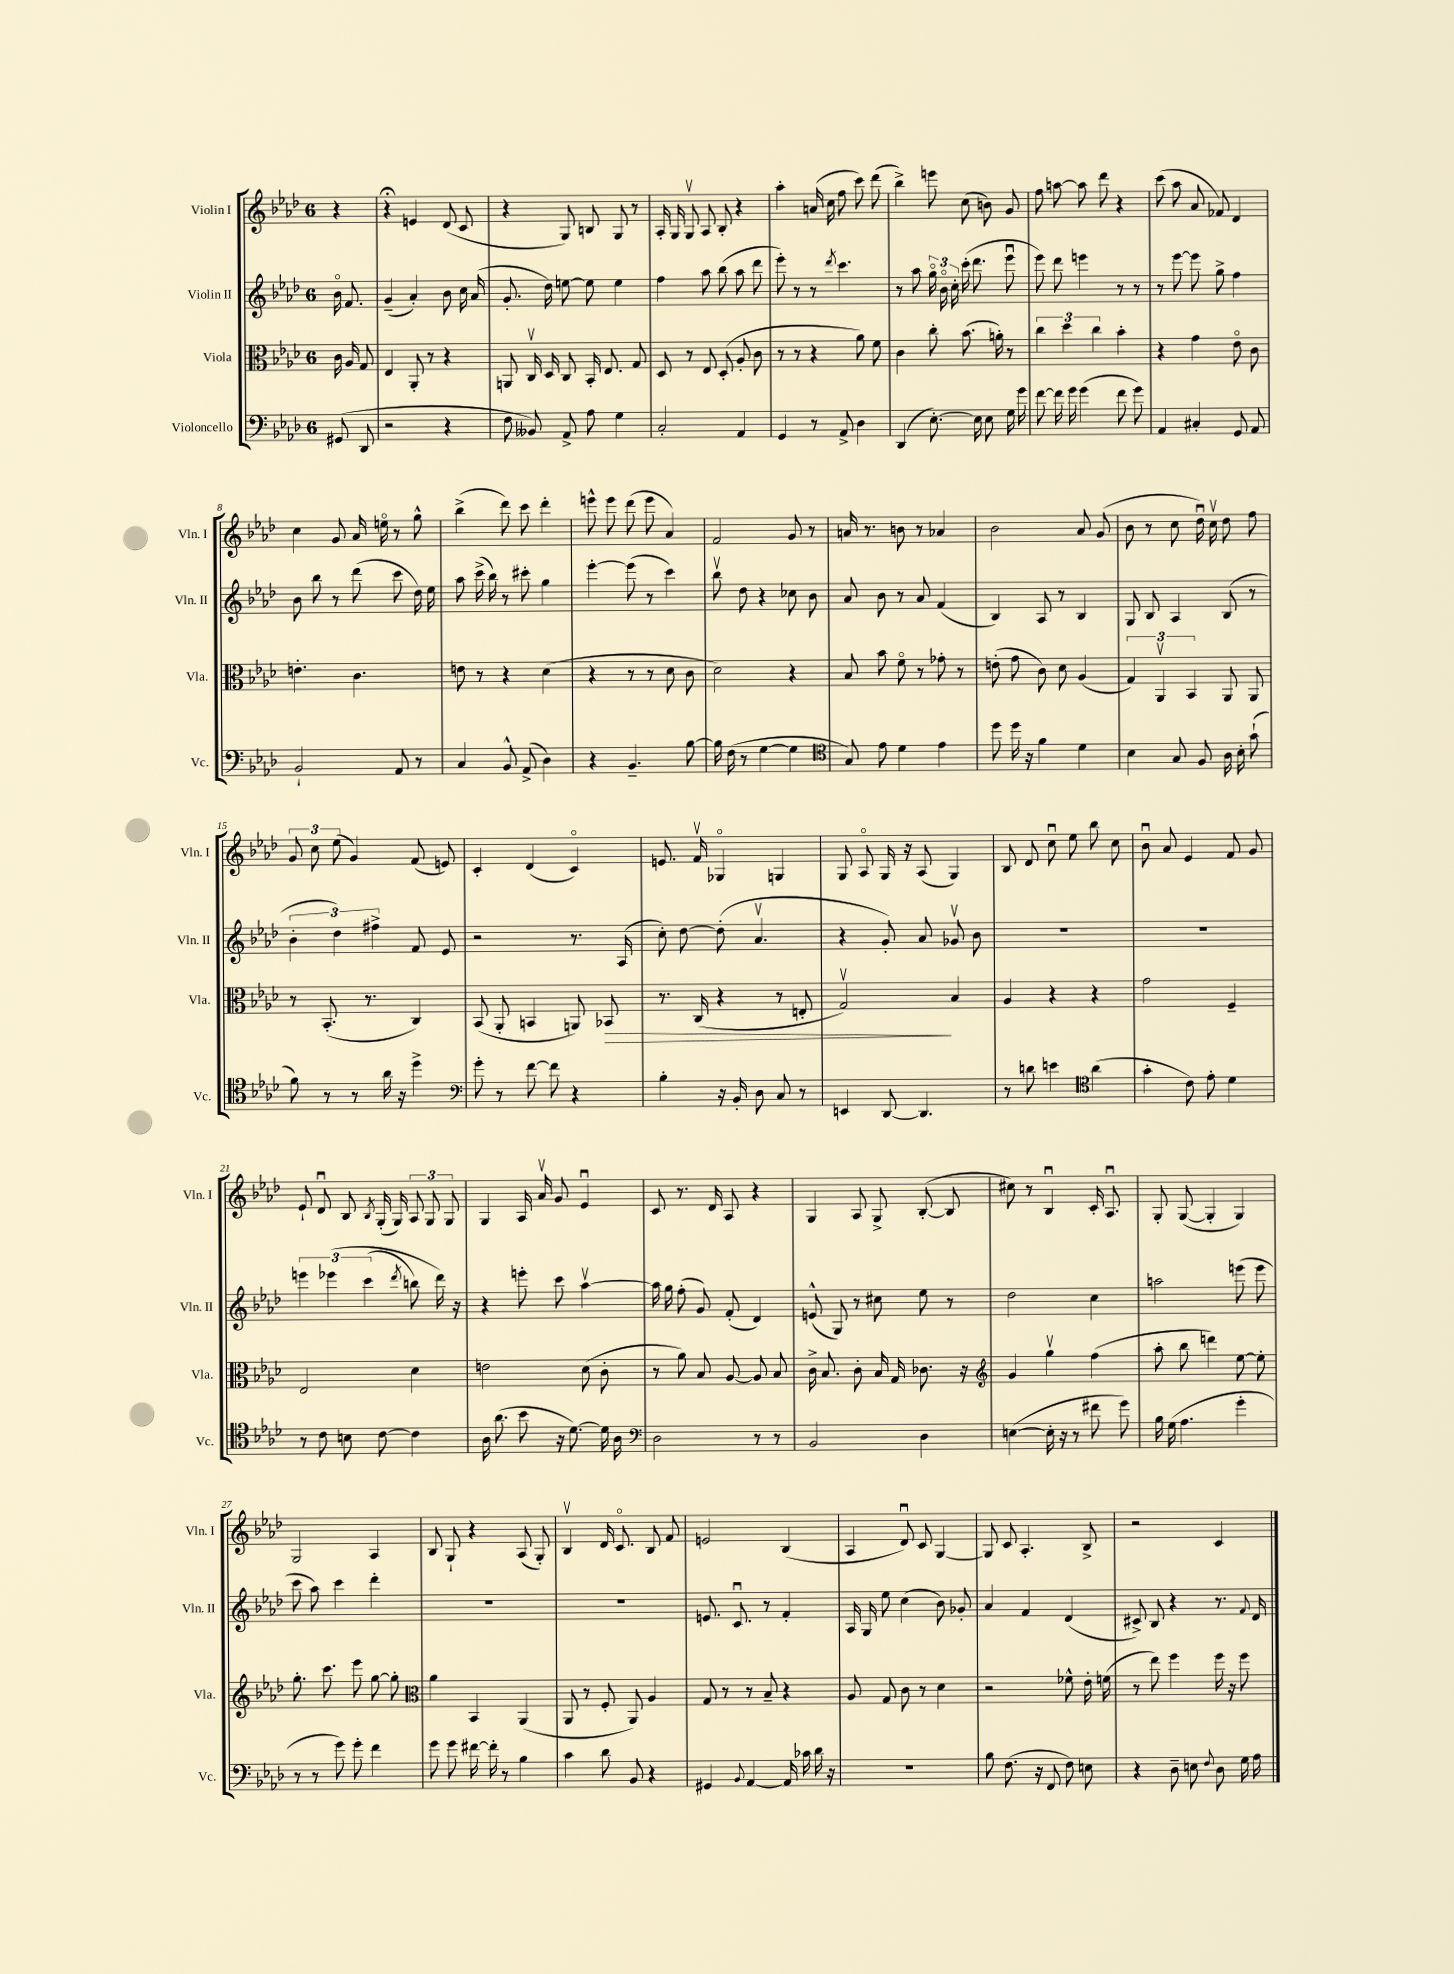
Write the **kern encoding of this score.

**kern	**kern	**kern	**kern
*staff4	*staff3	*staff2	*staff1
*clefF4	*clefC3	*clefG2	*clefG2
*k[b-e-a-d-]	*k[b-e-a-d-]	*k[b-e-a-d-]	*k[b-e-a-d-]
*M6/8	*M6/8	*M6/8	*M6/8
(8GG#	16c	16b-o	4r
.	16A-	8.f	.
8DD-	8G	.	.
=	=	=	=
2r	4E-	(4g~	4r;
.	8AA-'	4a-')	4e
.	8r	.	.
4r	4r	8b-	(8d-
.	.	16cc	8c
.	.	(16a-	.
=	=	=	=
8F	8AA	8.g'	4r
8BB--)	16Cv	.	.
.	16D-	16dd-)	.
8AA-^	8C	[8ee	8G)
8A-	16BB-'	8ee]	8B
.	8.E-	.	.
4G	.	4ee	8G
.	8G	.	8r
=	=	=	=
2C'	8D-	4ff	16A-'
.	.	.	16G
.	8r	.	8Gv
.	8E-	8aa-	8A-
.	(8D-'	(8bb-	8B-'
4AA-	8A-'	8aa-	4r
.	8c	8ddd-	.
=	=	=	=
4GG	8r	8eee-')	4aa-'
.	8r	8r	.
8r	4r	8r	(16a
.	.	.	16cc
.	.	8qddd-	.
8AA-^	.	4.ccc	8ff
4D-	8a-)	.	8ccc)
.	8f	.	(8ddd-
=	=	=	=
(4DD-	4c	8r	4bb-^)
.	.	8aa-	.
[8.E-')	8cc'	24ggo	8eee
.	.	24b-o	.
.	.	24cc'	.
.	(8.b-	(16ccc'	(8cc
16E-]	.	8.ddd-	.
8E-	.	.	8b)
.	16a')	.	.
16G	8r	8eee-u	8g
16g	.	.	.
=	=	=	=
[8f	6cc	8eee-)	8ff
16f]	.	8ddd-	[8aa
.	6dd-	.	.
16g	.	.	.
(4g	.	4eee	8aa]
.	6cc	.	.
.	.	.	8ddd-
8f	4b-'	8r	4r
8g)	.	8r	.
=	=	=	=
4AA-	4r	8r	(8ccc
.	.	[8eee-	8aa-
4C#'	4g	8eee-]	8a-
.	.	8gg^	8f-)
8GG	8e-o	4ff	4d-
8AA-	8c	.	.
=	=	=	=
2BB-`	4.e'	8b-	4cc
.	.	8bb-	.
.	.	8r	8g
.	4.c	(8ddd-	16a-
.	.	.	16eeo
8AA-	.	8ccc	8r
8r	.	16dd-)	8gg^^
.	.	16ee-	.
=	=	=	=
4C	8e	8aa-	(4bb-^
.	8r	(16ccc^	.
.	.	16bb-)	.
8BB-^^	4r	8r	8ddd-)
(8AA-^	.	8ccc#'	8ccc
4D-)	(4d-	4gg	4ddd-'
=	=	=	=
4r	4r	[4eee-'	8eee^^
.	.	.	8eee
4.BB-~	8r	(8eee-]	(8ddd-
.	8r	8r	8eee
.	8d-	4ccc)	4a-)
[8B-	8c	.	.
=	=	=	=
16B-]	2d-)	8bb-v	2f
(16F	.	.	.
8r	.	8dd-	.
[4G	.	4r	.
4G]	4r	8cc-	8g
.	.	8b-	8r
=	=	=	=
*clefC4	*	*	*
8G)	8B-	8a-	16a
.	.	.	8.r
8e-	8b-	8b-	.
4d-	8fo	8r	8b
.	8r	8a-	8r
4e-	8g-'	(4f	4a-
.	8r	.	.
=	=	=	=
8dd-	(8e'	4B-)	2b-
16dd-	8g	.	.
16r	.	.	.
4f	8c)	8A-	.
.	8d-	8r	.
4d-	(4A-	4B-	8a-
.	.	.	(8g
=	=	=	=
4B-	6G)	8G	8b-
.	.	8B-	8r
.	6AA-v	.	.
8G	.	4A-	8cc
.	6BB-	.	.
8F	.	.	16dd-u)
.	.	.	16ccv
16A-	8AA-	(8B-	8dd-
16B-'	.	.	.
(8g`	8AA-	8r	8ff
=	=	=	=
8f)	8r	6b-'	12g
.	.	.	12cc
8r	(8.BB-'	.	.
.	.	6dd-)	(12ee-
8r	.	.	4g)
.	8.r	.	.
.	.	6ff#^	.
16a-	.	.	.
16r	.	.	.
4dd-^	4C)	8f	(8f
.	.	8e-	8e)
=	=	=	=
*clefF4	*	*	*
8g'	(8BB-	2r	4c'
8r	8AA-'	.	.
[8f	4BB	.	(4d-
8f]	.	.	.
4r	8AA)	8.r	4co)
.	8BB-	.	.
.	.	(16A-	.
=	=	=	=
4B-'	8.r	8cc')	8.e
.	.	[8dd-	.
.	(16C	.	16fv
16r	4r	(8dd-']	4G-o
16BB-'	.	.	.
8D-	.	4.a-v	.
8C	8r	.	4G
8r	8E'	.	.
=	=	=	=
4EE	2Gv)	4r	8G
.	.	.	8A-o
[8DD-	.	8g')	16G
.	.	.	16r
4.DD-]	.	8a-	(8A-
.	4B-	8g-v	4G)
.	.	8b-	.
=	=	=	=
8r	4A-	2.r	8B-
8d	.	.	8d-
4e	4r	.	8ccu
.	.	.	8ee-
*clefC4	*	*	*
(4a-	4r	.	8bb-
.	.	.	8cc
=	=	=	=
4g'	2g	2.r	8b-u
.	.	.	8a-
8c)	.	.	4e-
8e-'	.	.	.
4d-	4F~	.	8f
.	.	.	8g
=	=	=	=
8r	2E-	6eee	8e-`
8c	.	.	8d-u
.	.	&(6eee-	.
8B	.	.	8B-
.	.	(6ccc	.
.	.	.	8qB-
[8c	.	.	(16G'
.	.	.	16G)
.	.	8qddd-	.
4c]	4d-	8bb)	12A-
.	.	.	12G
.	.	16ddd-&)	.
.	.	.	12G
.	.	16r	.
=	=	=	=
16A-	2e	4r	4G
(8.a-	.	.	.
8b-	.	8eee'	16A-
.	.	.	16a-v
16r	.	8ccc	8g
[8.d-)	.	.	.
.	(8d-	[4aa-v	4e-u
16d-]	8c'	.	.
16A-	.	.	.
=	=	=	=
*clefF4	*	*	*
2D-	8r	16aa-]	8c
.	.	16gg	.
.	8a-)	(8ff'	8.r
.	8B-	8g)	.
.	.	.	16d-
.	[8A-	(8f'	8A-
8r	8A-]	4d-)	4r
8r	8B-	.	.
=	=	=	=
2BB-	16c^	(8e^^	4G
.	8.B-	.	.
.	.	8G)	.
.	8c'	8r	8A-
.	16B-	8cc#	8G^
.	16G	.	.
4D-	8.c-	8ee-	([8B-'
.	.	8r	8B-]
.	16r	.	.
=	=	=	=
*	*clefG2	*	*
([4E	4g	2dd-	8cc#)
.	.	.	8r
16E']	4ggv	.	4B-u
16r	.	.	.
8r	.	.	.
8f#	(4ff	4cc	16c'
.	.	.	8.A-u
8g)	.	.	.
=	=	=	=
16B-	8aa-'	2aa	8G'
(16G	.	.	.
4.A-	8bb-	.	([8G
.	4ddd)	.	4G']
4g'	[8ee-	(8eee	4G)
.	8ee-']	8eee	.
=	=	=	=
8r	8.gg'	8ccc	2G
8r	.	8aa-)	.
.	8.ccc	.	.
8g)	.	4ccc	.
8g'	8eee-	.	.
4f	[8gg	4ddd-'	4A-
.	8gg']	.	.
=	=	=	=
*	*clefC3	*	*
8g	4a-	2.r	8B-
8g	.	.	8G`
[16f#	4BB-	.	4r
16f#']	.	.	.
8r	.	.	.
4B-	(4AA-	.	(8A-
.	.	.	8G')
=	=	=	=
4c	8AA-	2.r	4B-v
.	8r	.	.
8d-	8F'	.	16d-
.	.	.	8.co
8BB-	8AA-)	.	.
4r	4A-	.	8B-
.	.	.	8f
=	=	=	=
4GG#	8G	8.e	2e
.	8r	.	.
.	.	8.cu	.
8qqBB-	.	.	.
[4AA-	8r	.	.
.	8B-~	8r	.
16AA-]	4r	4f'	(4B-
16c-	.	.	.
16d-	.	.	.
16r	.	.	.
=	=	=	=
2.r	8A-	16A-	4A-
.	.	16G	.
.	8G	8ee-	.
.	8c	(4cc	8d-u)
.	8r	.	8c
.	4d-	8b-)	[4G
.	.	8g-'	.
=	=	=	=
8B-	2r	4a-	8G]
(8.F	.	.	8c
.	.	4f	4.A-'
16r	.	.	.
8FF	.	.	.
8F)	8f-^^	(4d-	.
8E	16e-'	.	8B-^
.	(16f	.	.
=	=	=	=
4r	8r	8c#^)	2r
.	8ee-)	8B-	.
8D-~	4ff	4r	.
8E	.	.	.
8qqF	.	.	.
8D-	16ff	8.r	4c
.	16r	.	.
16G	8ff	.	.
.	.	8qqf	.
16A-	.	16d-	.
==	==	==	==
*-	*-	*-	*-
